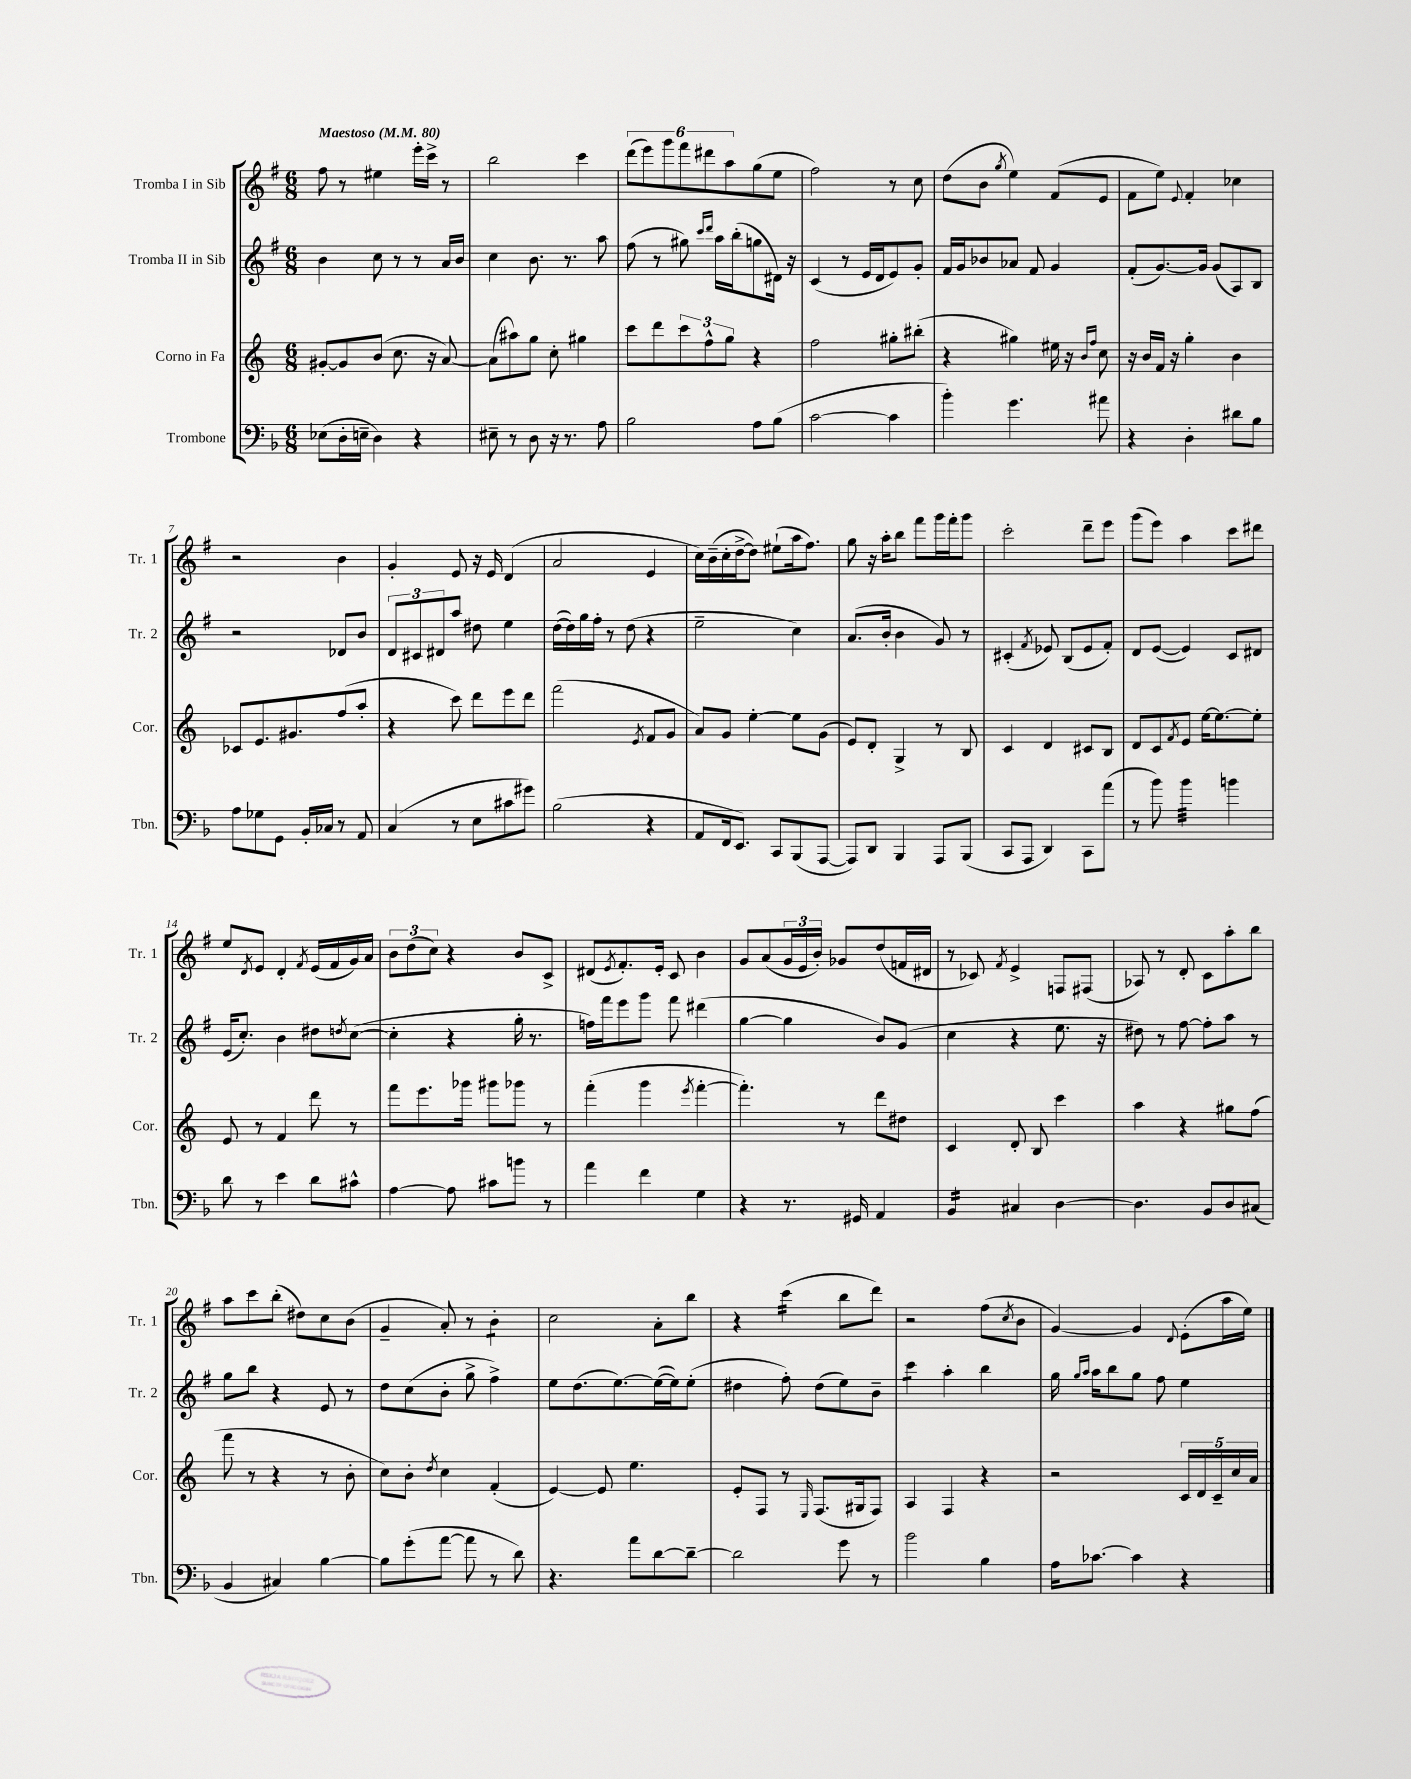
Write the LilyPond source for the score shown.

<<
\new StaffGroup <<
\new Staff = "s0" \with { instrumentName = "Tromba I in Sib" shortInstrumentName = "Tr. 1" } {
    \clef treble \key g \major \numericTimeSignature \time 6/8 \tempo "Maestoso" 4 = 80
    fis''8 r8 eis''4 e'''16-. c'''16-> r8 |
    b''2 c'''4 |
    \tuplet 6/4 { d'''8( e'''8) g'''8 fis'''8 dis'''8 a''8 } g''8( e''8 |
    fis''2) r8 c''8 |
    d''8( b'8 \acciaccatura { g''8 } e''4) fis'8( e'8 |
    fis'8 e''8) \appoggiatura { e'8 } fis'4-. ces''4 |
    r2 b'4 |
    g'4-. e'8 r16 e'16 d'4( |
    a'2 e'4 |
    c''16) b'16--( c''16-. d''16~-> d''8) eis''8-!( a''16 fis''8.) |
    g''8 r16 a''16-. b''8 fis'''8 g'''16 fis'''16-. g'''8 |
    c'''2-. d'''8-- e'''8 |
    g'''8( e'''8) a''4 c'''8 dis'''8 |
    e''8 \acciaccatura { d'8 } e'8 d'4-. \acciaccatura { fis'8 } e'16( fis'16 g'16) a'16 |
    \tuplet 3/2 { b'8 d''8( c''8) } r4 b'8 c'8-> |
    dis'8( \acciaccatura { e'8 } fis'8.-.) e'16-. c'8 b'4 |
    g'8 a'8( \tuplet 3/2 { g'16 e'16 b'16-.) } ges'8 d''8( f'16 dis'16 |
    r8 ces'8) \acciaccatura { fis'8 } e'4-> f8 fis8( |
    aes8) r8 d'8-. c'8 a''8-. b''8 |
    a''8 c'''8 b''8-.( dis''8) c''8 b'8( |
    g'4-- a'8-.) r8 b'4:8-. |
    c''2 a'8-. b''8 |
    r4 c'''4:16( b''8 d'''8) |
    r2 fis''8( \acciaccatura { c''8 } b'8 |
    g'4~) g'4 \appoggiatura { d'8 } e'8-.( a''16 e''16) \bar "|." |
}
\new Staff = "s1" \with { instrumentName = "Tromba II in Sib" shortInstrumentName = "Tr. 2" } {
    \clef treble \key g \major \numericTimeSignature \time 6/8
    b'4 c''8 r8 r8 a'16 b'16 |
    c''4 b'8. r8. a''8 |
    fis''8( r8 gis''8) \grace { c'''16 d'''16 } a''16 b''16-.( g''8 dis'16) r16 |
    c'4( r8 e'16 d'16 e'8) g'8-. |
    fis'16 g'16 bes'8 aes'8 fis'8 g'4 |
    fis'8-.( g'8.~) g'16 g'8( a8) b8 |
    r2 des'8 b'8 |
    \tuplet 3/2 { d'8 cis'8 dis'8 } a''8 dis''8 e''4 |
    d''16~( d''16) g''16 fis''16-. r8 d''8( r4 |
    e''2-- c''4) |
    a'8.( b'16-. b'4 g'8) r8 |
    cis'4-.( \acciaccatura { fis'8 } ees'8) b8( ees'8 fis'8-.) |
    d'8 e'8~( e'4) c'8 dis'8 |
    e'16( c''8.-.) b'4 dis''8 \acciaccatura { d''8 } c''8~( |
    c''4-. r4 g''16-. r8. |
    f''16) fis'''16 e'''8 g'''8 fis'''8 dis'''4( |
    g''4~ g''4 b'8) g'8( |
    c''4 r4 e''8. r16 |
    dis''8) r8 fis''8~ fis''8-. a''8 r8 |
    g''8 b''8 r4 e'8 r8 |
    d''8 c''8( b'8-. g''8-> fis''4->) |
    e''8 d''8.( e''8.~) e''16~( e''16) e''8-.( |
    dis''4 fis''8-.) dis''8( e''8) b'8-- |
    c'''4:8 a''4-. b''4 |
    g''16 \grace { g''16 a''16 } a''16 b''8 g''8 fis''8 e''4 \bar "|." |
}
\new Staff = "s2" \with { instrumentName = "Corno in Fa" shortInstrumentName = "Cor." } {
    \clef treble \key c \major \numericTimeSignature \time 6/8
    gis'8~-. gis'8 b'8( c''8. r16 a'8~) |
    a'8( ais''8) g''8 c''8-. gis''4 |
    c'''8 d'''8 \tuplet 3/2 { c'''8 f''8-^ g''8 } r4 |
    f''2 gis''8-. bis''8-.( |
    r4 gis''4) eis''16 r16 \grace { b'16 f''16 } c''8 |
    r16 b'16 f'16 r16 g''4-. b'4 |
    ces'8 e'8. gis'8. f''8( a''8-. |
    r4 c'''8) d'''8 e'''8 d'''8 |
    f'''2( \acciaccatura { e'8 } f'8 g'8 |
    a'8) g'8 e''4~-. e''8 g'8( |
    e'8) d'8-. g4-> r8 b8 |
    c'4 d'4 cis'8 b8 |
    d'8 c'8 \acciaccatura { f'8 } e'8 e''16~ e''8.~ e''8-. |
    e'8 r8 f'4 d'''8 r8 |
    f'''8 e'''8. ges'''16 gis'''8 ges'''8 r8 |
    f'''4-.( g'''4 \acciaccatura { e'''8 } f'''4~-. |
    f'''4.-.) r8 d'''8 dis''8 |
    c'4 d'8-. b8 c'''4 |
    a''4 r4 gis''8 f''8( |
    f'''8 r8 r4 r8 b'8-. |
    c''8) b'8-. \acciaccatura { d''8 } c''4 f'4-.( |
    e'4~) e'8 e''4. |
    e'8-. f8 r8 \grace { e16 } f8.( gis16 f8) |
    a4 f4 r4 |
    r2 \tuplet 5/4 { c'16 d'16 c'16-- c''16 a'16 } \bar "|." |
}
\new Staff = "s3" \with { instrumentName = "Trombone" shortInstrumentName = "Tbn." } {
    \clef bass \key f \major \numericTimeSignature \time 6/8
    ees8( d16-. e16-- d4) r4 |
    eis8-- r8 d8 r16 r8. a8 |
    bes2 a8 bes8( |
    c'2~ c'4 |
    bes'4-.) g'4. ais'8 |
    r4 d4-. dis'8 bes8 |
    a8 ges8 g,8 bes,16-. ces16 r8 a,8 |
    c4( r8 e8 cis'8 gis'8) |
    bes2( r4 |
    a,8 f,16 e,8.) c,8 bes,,8( a,,8~ |
    a,,8) d,8 bes,,4 a,,8 bes,,8( |
    c,8 a,,8 d,4) c,8 a'8( |
    r8 bes'8) bes'4:32 b'4 |
    d'8 r8 e'4 d'8 cis'8-^ |
    a4~ a8 cis'8 b'8 r8 |
    a'4 f'4 g4 |
    r4 r8. gis,16 a,4 |
    bes,4:16 cis4 d4~ |
    d4. bes,8 d8 cis8( |
    bes,4 cis4) bes4~ |
    bes8 g'8-.( a'8~ a'8 r8 d'8) |
    r4. a'8 d'8~ d'8~-- |
    d'2 g'8 r8 |
    bes'2 bes4 |
    a16 ces'8.~ ces'4 r4 \bar "|." |
}
>>
>>
